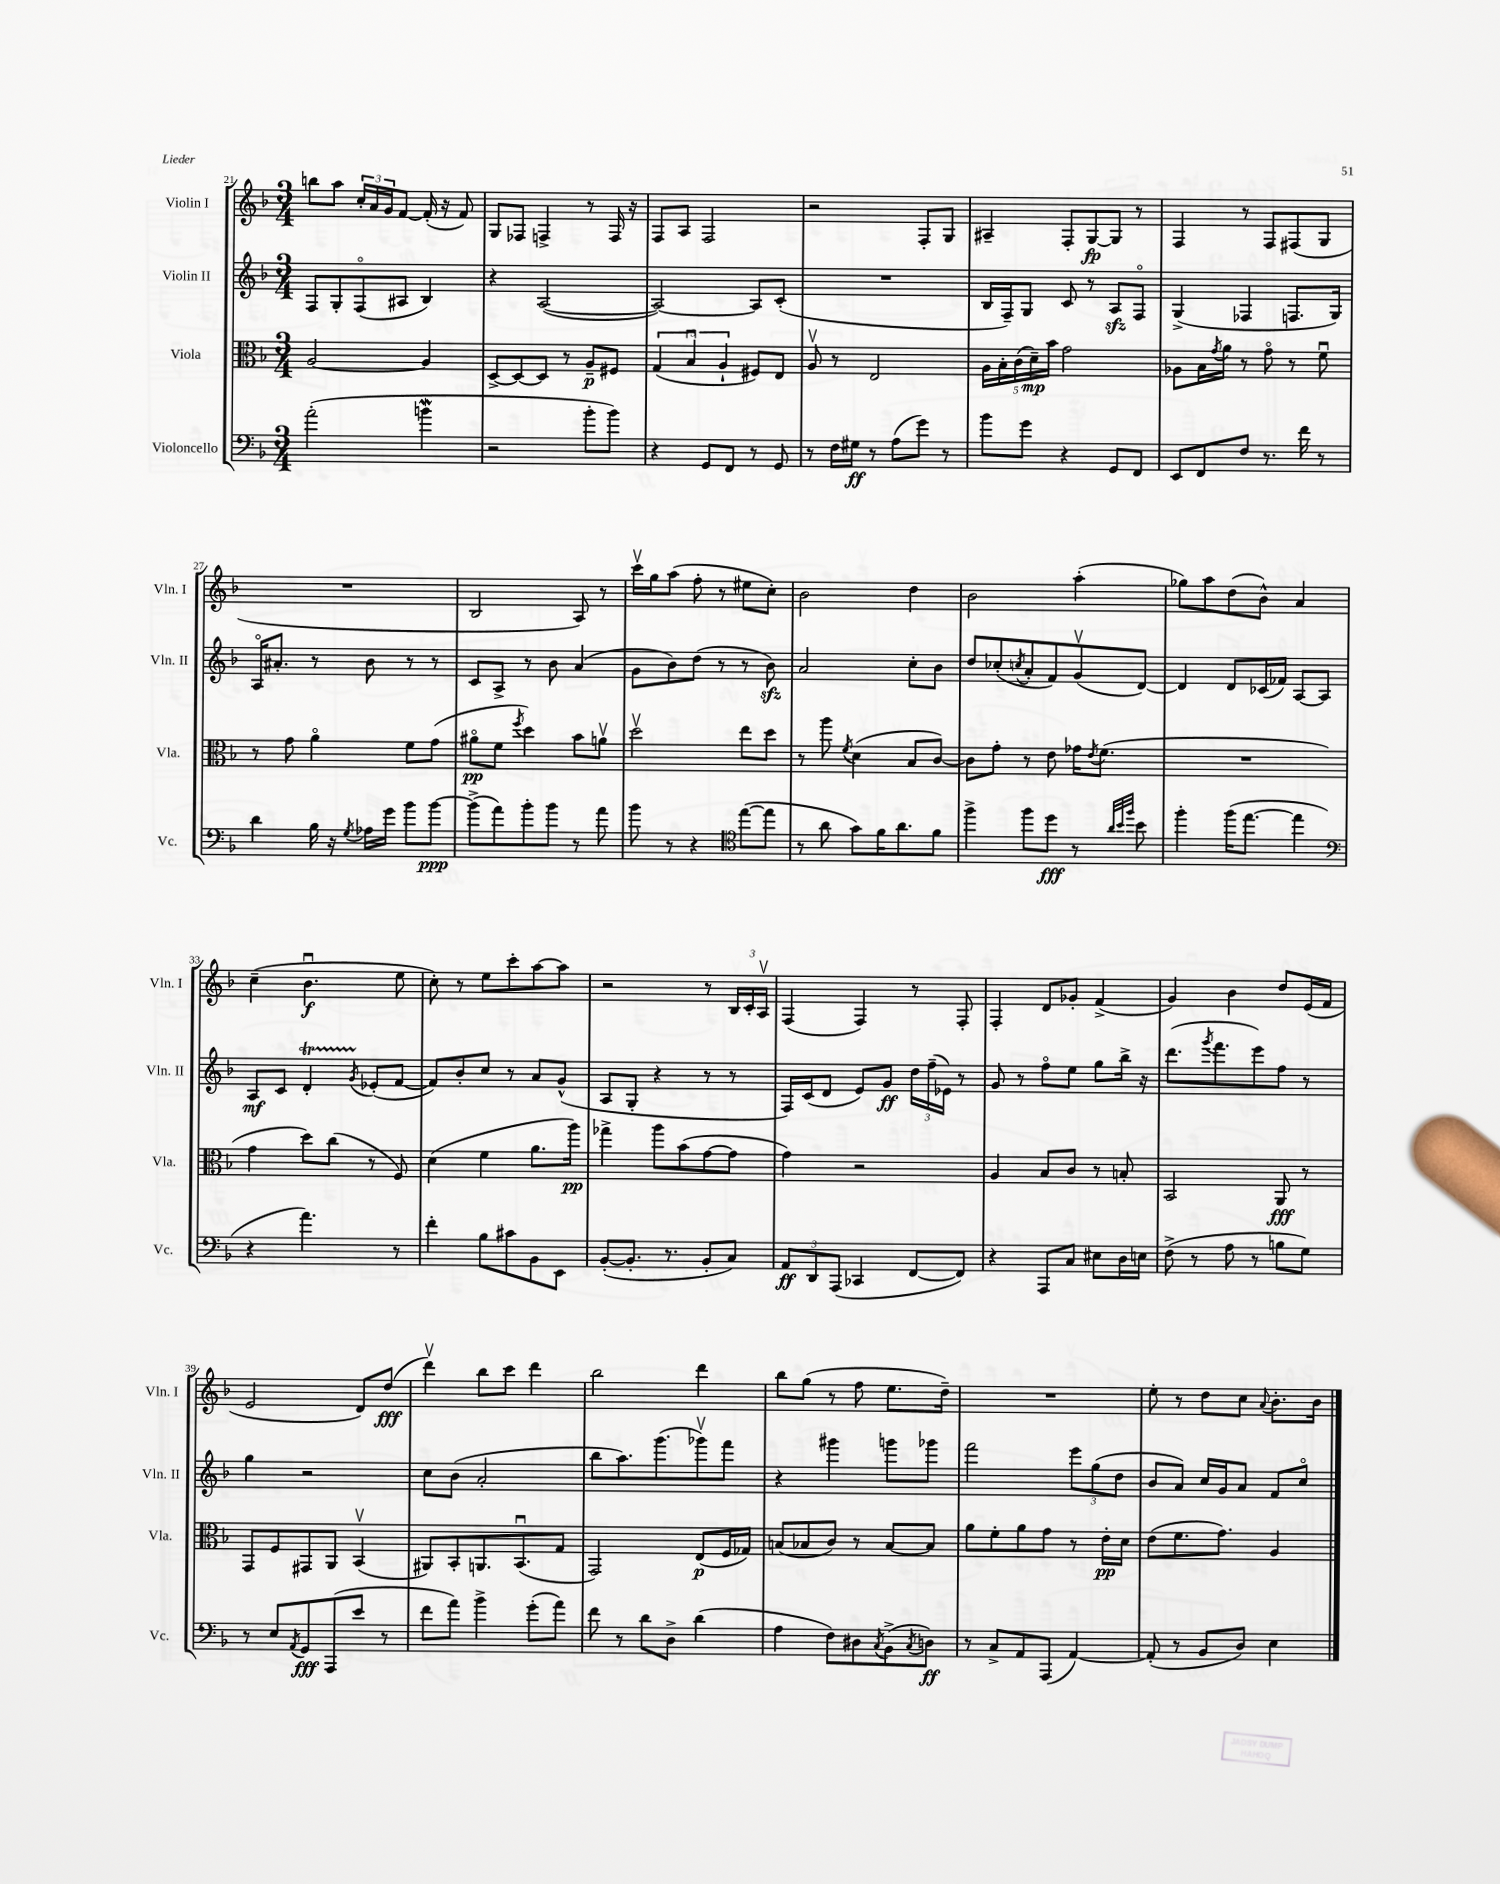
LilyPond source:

<<
\new StaffGroup <<
\new Staff = "s0" \with { instrumentName = "Violin I" shortInstrumentName = "Vln. I" } {
    \clef treble \key f \major \numericTimeSignature \time 3/4
    b''8 a''8 \tuplet 3/2 { c''16-. a'16 g'16 } f'8~ f'16-.( r16 f'8) |
    g8 fes8 f4-> r8 f16 r16 |
    f8 a8 f2 |
    r2 f8-. g8 |
    ais4-- f8-. g8~\fp g8 r8 |
    f4 r8 f8 fis8( g8 |
    R2. |
    bes2 a8) r8 |
    c'''16\upbow g''16 a''8( f''8-. r8 eis''8 c''8-.) |
    bes'2 d''4 |
    bes'2 a''4-.( |
    ges''8) a''8 d''8( bes'8-^) a'4 |
    c''4--( bes'4.\downbow\f e''8 |
    c''8-.) r8 e''8 c'''8-. a''8~ a''8 |
    r2 r8 \tuplet 3/2 { bes16 c'16-. a16\upbow } |
    f4( f4) r8 f8-. |
    f4-. d'8 ges'8-. f'4->( |
    g'4) bes'4 d''8 e'16( f'16 |
    e'2 d'8) d''8\fff( |
    d'''4\upbow) bes''8 c'''8 d'''4 |
    bes''2 d'''4 |
    bes''8 g''8( r8 f''8 e''8. d''16--) |
    R2. |
    e''8-. r8 d''8 c''8 \appoggiatura { a'8 } bes'8.-. bes'16 \bar "|." |
}
\new Staff = "s1" \with { instrumentName = "Violin II" shortInstrumentName = "Vln. II" } {
    \clef treble \key f \major \numericTimeSignature \time 3/4
    f8 g8-. f8\flageolet( ais8 bes4) |
    r4 a2~( |
    a2~) a8 c'8-.( |
    R2. |
    bes16 f16--) g8 c'8 r8 a8\sfz f8\flageolet |
    g4->( fes4 f8. g16) |
    a16\flageolet ais'8.-. r8 bes'8 r8 r8 |
    c'8 a8-> r8 bes'8 a'4( |
    g'8 bes'8) d''8( r8 r8 bes'8\sfz) |
    a'2 c''8-. bes'8 |
    d''8 ces''8-.( \acciaccatura { c''8 } a'8-. f'8) g'8\upbow( d'8~) |
    d'4 d'8 ces'16( fes'16) a8~ a8 |
    a8\mf c'8 d'4-.\startTrillSpan \acciaccatura { g'8 } ees'8-.\stopTrillSpan( f'8~ |
    f'8) bes'8-. c''8 r8 a'8 g'8-^( |
    a8 g8-. r4 r8 r8 |
    f16) c'16( d'8 e'8) g'8\ff \tuplet 3/2 { d''16 f''16--( ees'16) } r8 |
    g'8 r8 f''8\flageolet e''8 g''8 bes''16-> r16 |
    d'''8.( \acciaccatura { g'''8 } f'''8. e'''8) f''8 r8 |
    g''4 r2 |
    c''8 bes'8( a'2-. |
    bes''8 a''8.) g'''8.( ges'''8\upbow) f'''8 |
    r4 gis'''4 g'''8 ges'''8 |
    f'''2 \tuplet 3/2 { e'''8 g''8( d''8 } |
    bes'8 a'8) c''16 g'16 a'8 f'8 c''8\flageolet \bar "|." |
}
\new Staff = "s2" \with { instrumentName = "Viola" shortInstrumentName = "Vla." } {
    \clef alto \key f \major \numericTimeSignature \time 3/4
    a2~ a4 |
    d8~-> d8~ d8 r8 a8--\p fis8 |
    \tuplet 3/2 { g4( bes4\downbow a4-! } fis8) e8 |
    a8\upbow r8 e2 |
    \tuplet 5/4 { a16 bes16-. c'16( d'16--\mp) bes'16 } g'2 |
    aes8 bes16 \acciaccatura { g'8 } a'16 r8 g'8\flageolet r8 f'8\downbow |
    r8 g'8 a'4\flageolet f'8 g'8( |
    ais'8\flageolet\pp f'8 \acciaccatura { f''8 } d''4) bes'8 a'8\upbow |
    d''2\upbow e''8 d''8 |
    r8 a''8 \acciaccatura { f'8 } d'4( bes8 c'8~) |
    c'8 g'8-. r8 e'8 ges'16 \acciaccatura { e'8 } f'8.( |
    R2. |
    g'4 d''8) c''8( r8 f8) |
    d'4( f'4 a'8. a''16\pp) |
    ges''4-> a''8 bes'8( g'8~ g'8 |
    g'4) r2 |
    a4 bes8 c'8 r8 b8-. |
    bes,2 a,8\fff r8 |
    g,8 f8 gis,8 a,8 bes,4\upbow( |
    ais,8) bes,8-. a,8. bes,8.\downbow( g8 |
    g,2) e8\p( f16 ges16) |
    b8( bes8 c'8) r8 bes8~ bes8 |
    a'8 f'8-. a'8 g'8 r8 e'16-.\pp d'16 |
    e'8( f'8. g'8.) a4 \bar "|." |
}
\new Staff = "s3" \with { instrumentName = "Violoncello" shortInstrumentName = "Vc." } {
    \clef bass \key f \major \numericTimeSignature \time 3/4
    a'2-.( b'4\mordent |
    r2 bes'8-. bes'8) |
    r4 g,8 f,8 r8 g,8 |
    r8 f16 gis16\ff r8 a8( g'8) r8 |
    bes'8 g'8 r4 g,8 f,8 |
    e,8 f,8 f8 r8. f'16 r8 |
    d'4 bes16 r16 \acciaccatura { g8 } aes16 g'16 bes'8 bes'8~\ppp |
    bes'8->( a'8) bes'8-. bes'8 r8 a'8 |
    bes'8 r8 r4 \clef tenor e''8~( e''8 |
    r8 a'8 g'8) f'16 a'8. f'8 |
    f''4-> f''8 d''8\fff r8 \grace { a'32 bes'32 f''32 } bes'8 |
    f''4-. f''16( e''8.~ e''4 |
    \clef bass r4 a'4.) r8 |
    f'4-. bes8 cis'8 bes,8 e,8 |
    bes,8~-.( bes,8.-. r8. bes,8-. c8) |
    \tuplet 3/2 { a,8\ff d,8 a,,8( } ces,4 f,8~ f,8) |
    r4 a,,8 c8 eis8 d16 e16 |
    f8->( r8 a8 r8 b8 g8) |
    r8 e8 \acciaccatura { a,8 } g,8\fff a,,8( e'8 r8 |
    f'8 a'8) bes'4-> g'8-.( a'8) |
    f'8 r8 d'8 d8-> d'4( |
    a4 f8) dis8 \acciaccatura { c8 } bes,8->( \acciaccatura { c8 } d8\ff) |
    r8 c8-> a,8 a,,8( a,4~) |
    a,8-.( r8 bes,8 d8) e4 \bar "|." |
}
>>
>>
\layout { \context { \Score currentBarNumber = #21 } }
